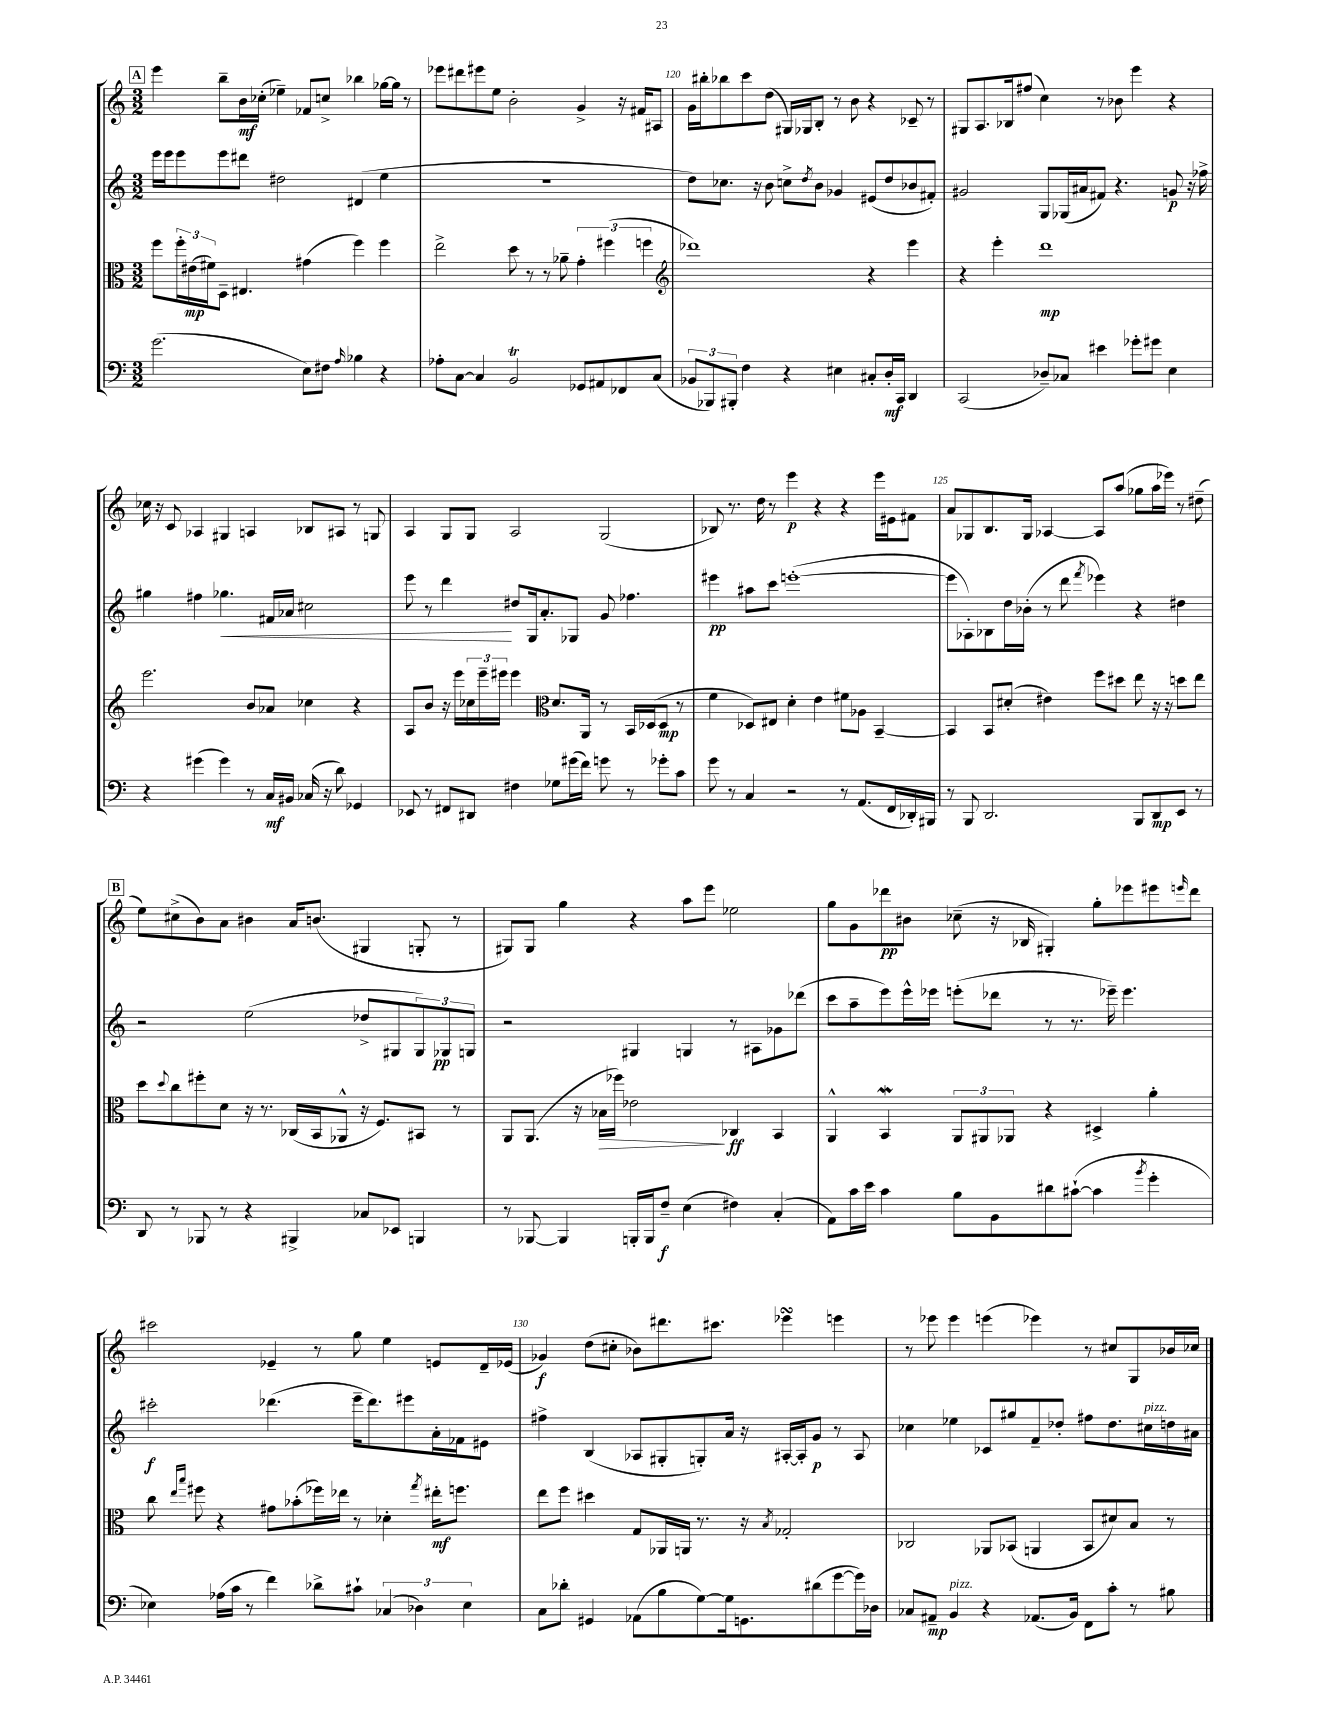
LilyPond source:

<<
\new StaffGroup <<
\new Staff = "s0" {
    \clef treble \key c \major \numericTimeSignature \time 3/2
    \mark \markup { \box "A" } e'''4 b''8-- b'16\mf ces''16-.( ees''4--) fes'8 c''8-> bes''4 ges''16~ ges''16 r8 |
    ees'''8 dis'''8 eis'''8 e''8 b'2-. g'4-> r16 fis'16 ais8 |
    g'16 bis''16-. bes''8 c'''8 d''8( gis16) ges16 b8-. r8 b'8 r4 ces'8-- r8 |
    gis8 a8. bes16 fis''8( c''4) r8 bes'8 e'''4 r4 |
    ces''16 r16 c'8 aes4 gis4 a4 bes8 ais8 r8 g8 |
    a4 g8 g8 a2 g2( |
    bes8) r8. d''16 r8 e'''4\p r4 r4 e'''16 eis'16 fis'8 |
    a'8 ges8 b8. ges16 aes4~ aes8 a''8( ges''8 a''16 ees'''16) r8 dis''8--( |
    \mark \markup { \box "B" } e''8) cis''8->( b'8) a'8 bis'4 a'16 b'8.( gis4 g8-. r8 |
    gis8) gis8 g''4 r4 a''8 e'''8 ees''2 |
    g''8 g'8 des'''8\pp bis'8 ces''8--( r16 bes16 gis4-.) g''8-. ees'''8 eis'''8 \grace { e'''16 } des'''8 |
    cis'''2 ees'4-- r8 g''8 e''4 e'8 d'16-- ees'16( |
    ges'4\f) d''8( cis''8-. bes'8) dis'''8. cis'''8. ees'''4\turn e'''4 |
    r8 ees'''8 ees'''4 e'''4( ees'''4) r8 cis''8 g8 bes'16 ces''16 \bar "|." |
}
\new Staff = "s1" {
    \clef treble \key c \major \numericTimeSignature \time 3/2
    \mark \markup { \box "A" } e'''16 e'''16 e'''8 e'''8 dis'''8 dis''2 dis'4( e''4 |
    R1. |
    d''8) ces''8. r16 b'8 c''8-> \acciaccatura { d''8 } b'8 ges'4 eis'8( d''8 bes'8 fis'8-.) |
    gis'2 g8 ges16( ais'16 fis'8) r4. g'8\p r16 fes''16-> |
    gis''4 fis''4 ges''4.\< fis'16 aes'16 cis''2 |
    e'''8 r8 d'''4\! dis''8 g16 a'8.-. ges8 g'8 fes''4. |
    eis'''4\pp ais''8 c'''8 e'''1~-.( |
    e'''8 aes8-.) bes8 d''16 bes'16-.( r8 d'''8 \acciaccatura { f'''8 } ees'''4) r4 dis''4 |
    \mark \markup { \box "B" } r2 e''2( des''8-> gis8 \tuplet 3/2 { gis8) ges8\pp g8 } |
    r2 gis4 g4 r8 ais8 ges'8 des'''8( |
    c'''8 a''8-- e'''8) e'''16-^ ees'''16 e'''8-.( des'''8 r8 r8. ees'''16--) ees'''4. |
    cis'''2-.\f des'''4.( e'''16-- des'''8.) eis'''8 a'16-. fes'16 eis'8 |
    fis''4-> b4( aes8 gis8-. g8-.) a'16 r16 ais16~-. ais16-. g'8\p r8 ais8 |
    ces''4 ees''4 ces'8 gis''8 f'8-- des''8-. fis''8 des''8. cis''16^\markup { \italic "pizz." } d''16 ais'16 \bar "|." |
}
\new Staff = "s2" {
    \clef alto \key c \major \numericTimeSignature \time 3/2
    \mark \markup { \box "A" } f''8 \tuplet 3/2 { f''16-. eis'16\mp( fis'16) } d8-- eis4. gis'4( f''4) f''4 |
    e''2-> d''8 r8 r8 aes'8-- \tuplet 3/2 { g'4-. fis''4( f''4 } |
    \clef treble des'''1) r4 e'''4 |
    r4 e'''4-. d'''1\mp |
    e'''2. b'8 aes'8 ces''4 r4 |
    a8 b'8 r16 e'''16 \tuplet 3/2 { ces''16 e'''16-- eis'''16 } eis'''4 \clef alto d'8. a,16 r8 b,16 des16( des8\mp r8 |
    f'4 des8) eis8 d'4-. e'4 fis'8 aes8 b,4~-- |
    b,4 b,8 dis'8-.( eis'4) f''8 dis''8 e''8 r16 r16 d''8 e''8 |
    \mark \markup { \box "B" } d''8 \appoggiatura { d''8 } c''8 fis''8-. d'8 r16 r8. ces16( b,16 aes,8-^ r16 f8.) bis,8 r8 |
    a,8 a,8.( r16 bes16\> fes''16) ees'2\! ces4\ff b,4 |
    a,4-^ b,4\mordent \tuplet 3/2 { a,8 ais,8 aes,8 } r4 dis4-> a'4-. |
    c''8 \grace { e''16 b''16 } fis''8 r4 gis'8 bes'8-.( fes''16) ees''16 r8 des'4-. \acciaccatura { g''8 } eis''16-.\mf f''8. |
    e''8 f''8 dis''4 g8 aes,16 a,16 r8. r16 \acciaccatura { b8 } ges2-. |
    ces2 aes,8 bes,8( a,4 bes,8 dis'8) b8 r8 \bar "|." |
}
\new Staff = "s3" {
    \clef bass \key c \major \numericTimeSignature \time 3/2
    \mark \markup { \box "A" } g'2.( e8) fis8 \grace { a16 } bes4 r4 |
    aes8-. c8~ c4 b,2\trill ges,8 ais,8 fes,8 c8( |
    \tuplet 3/2 { bes,8 bes,,8) bis,,8-. } f4 r4 eis4 cis8-. d16-.\mf c,16 d,4 |
    c,2( des8--) ces8 eis'4 ges'8-. gis'8 e4 |
    r4 gis'4( gis'4) r8 c16\mf bis,16 ces16( r16 d'8) ges,4 |
    ees,8 r8 fis,8 dis,8 fis4 ges8 gis'16( f'16) g'8 r8 ges'8-. c'8 |
    g'8 r8 c4 r2 r8 a,8.( f,16 des,16-.) bis,,16 |
    r8 b,,8 d,2. b,,8 d,8\mp e,8 r8 |
    \mark \markup { \box "B" } d,8 r8 bes,,8 r8 r4 bis,,4-> ces8 ees,8 b,,4 |
    r8 bes,,8~ bes,,4 b,,16-. b,,16 f8--\f e4( fis4) c4-.( |
    a,8) c'16 e'16 c'4 b8 b,8 dis'8 cis'8~-!( cis'4 \acciaccatura { b'8 } g'4-. |
    ees4) aes16( c'16 r8 f'4) des'8-> cis'8-! \tuplet 3/2 { ces4( des4) ees4 } |
    c8 des'8-. gis,4 aes,8( b8 g8~) g16 g,8. dis'8( g'8~ g'16) des16 |
    ces8 ais,8--\mp b,4^\markup { \italic "pizz." } r4 aes,8.( b,16) f,8 c'8-. r8 bis8 \bar "|." |
}
>>
>>
\layout { \context { \Score currentBarNumber = #118 \override BarNumber.break-visibility = ##(#f #t #t) barNumberVisibility = #(every-nth-bar-number-visible 5) } }
